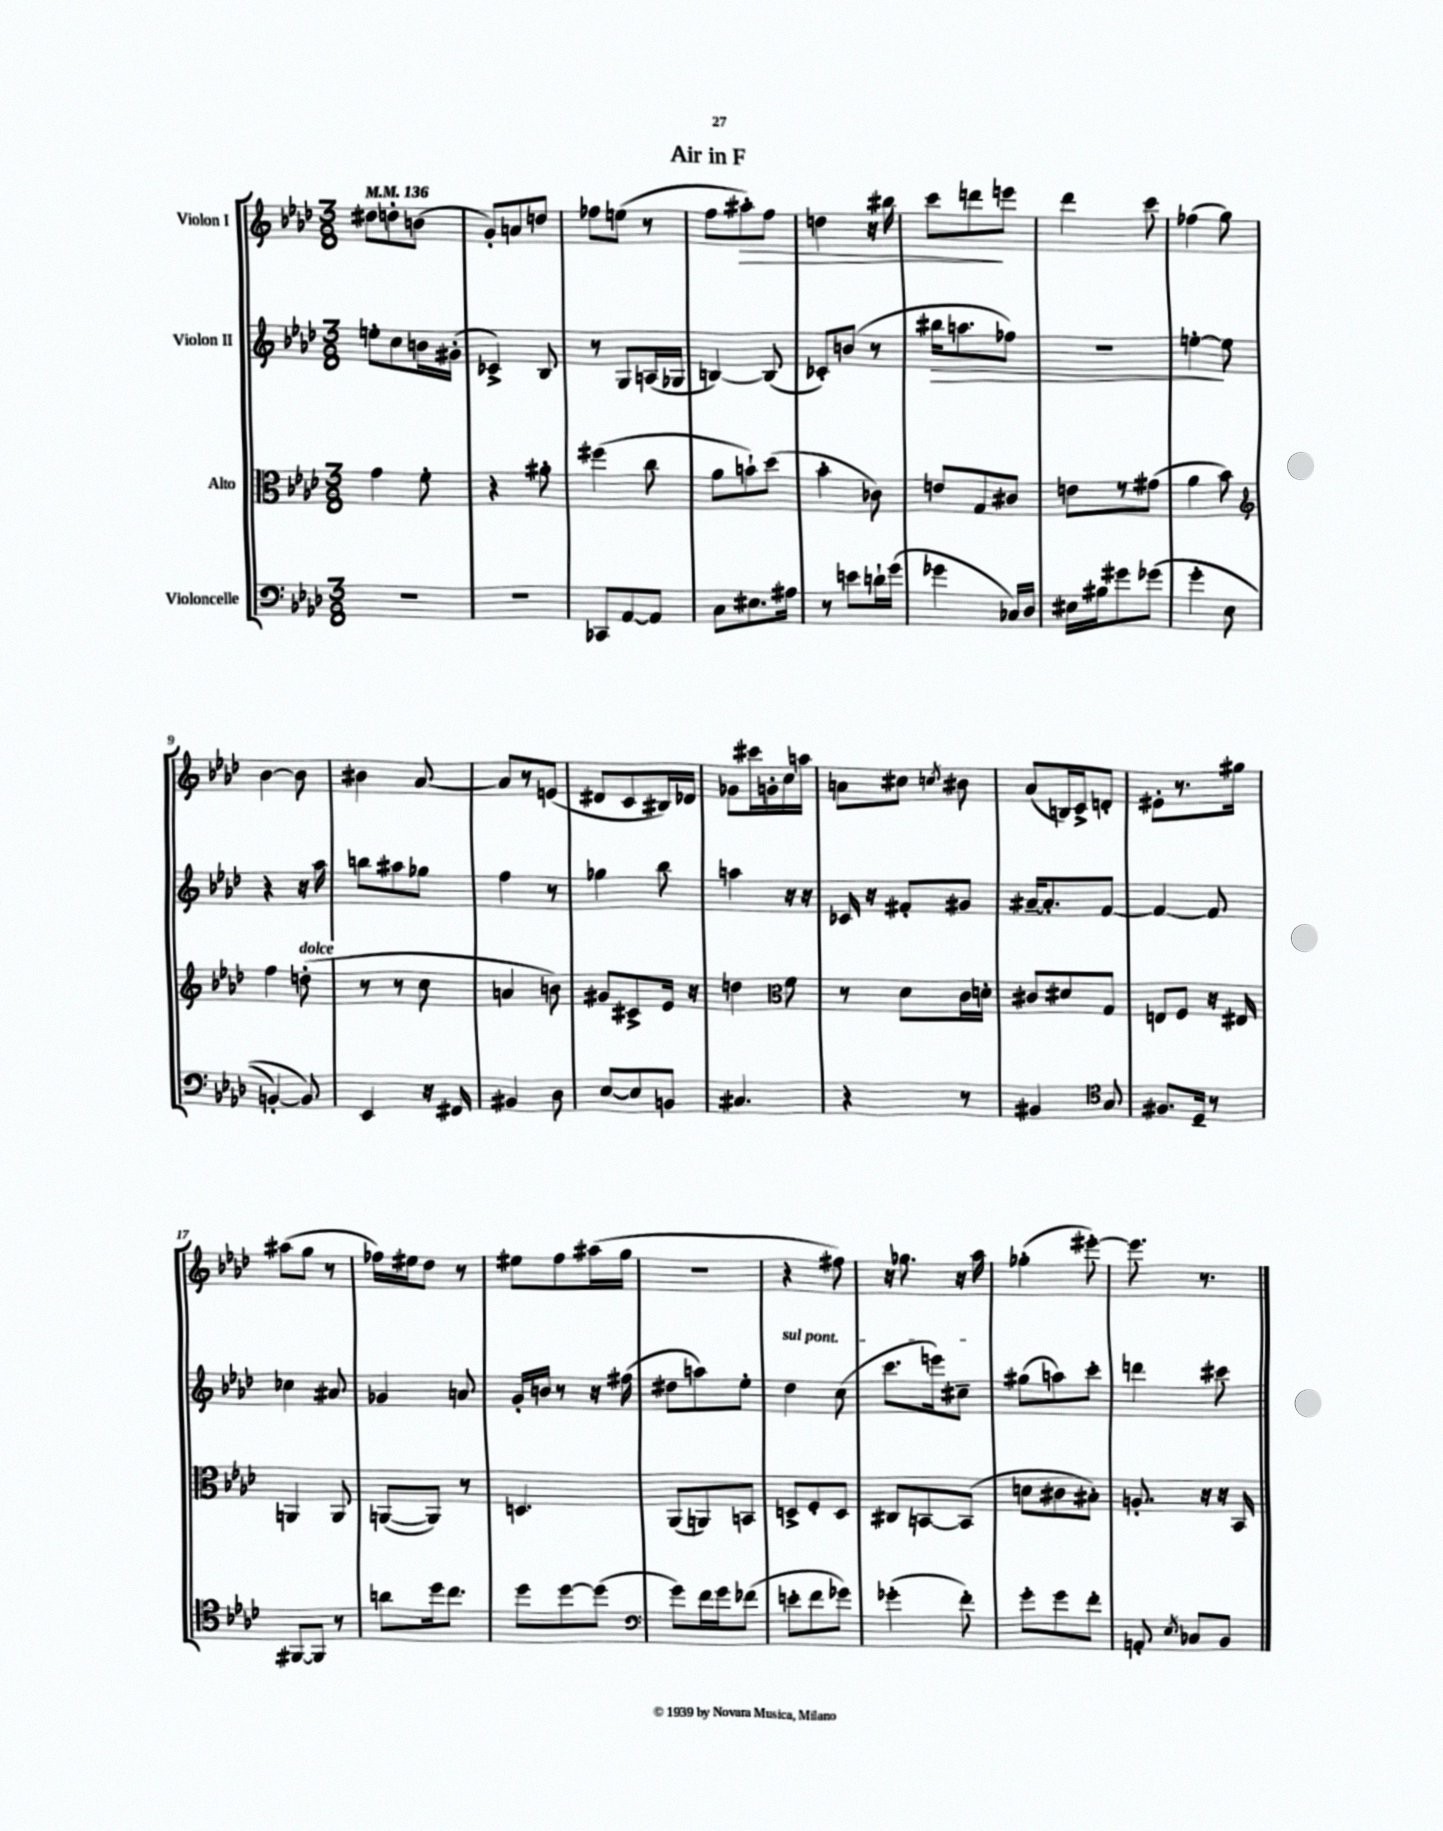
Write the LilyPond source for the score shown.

\header { title = "Air in F" }
<<
\new StaffGroup <<
\new Staff = "s0" \with { instrumentName = "Violon I" } {
    \clef treble \key aes \major \numericTimeSignature \time 3/8 \tempo 4 = 136
    \autoBeamOff dis''8[ d''8-. b'8]( |
    g'8[-.) a'8 d''8] |
    fes''8[ e''8]( r8 |
    f''8[ ais''8-.\>) f''8] |
    d''4 r16 bis''16 |
    c'''8[ d'''8\! e'''8] |
    des'''4 c'''8 |
    fes''4( g''8) |
    bes'4~ bes'8 |
    bis'4 aes'8~ |
    aes'8[ r8 e'8]( |
    dis'8[ c'8 bis16) des'16] |
    ges'8[ cis'''16 g'16-. c''16 a''16] |
    a'8[ cis''8] \acciaccatura { c''8 } bis'8 |
    aes'8[( b16) c'16-> d'8]-. |
    eis'8[-. r8. gis''16] |
    ais''8[( g''8] r8 |
    fes''16[) eis''16 des''8] r8 |
    eis''8[ f''8 ais''16( g''16] |
    R4. |
    r4 fis''8) |
    r16 ges''8. r16 aes''16 |
    ges''4-.( eis'''8~-.) |
    eis'''8. r8. \bar "|." |
}
\new Staff = "s1" \with { instrumentName = "Violon II" } {
    \clef treble \key aes \major \numericTimeSignature \time 3/8
    \autoBeamOff e''8[-. c''8 b'16 gis'16]-.( |
    ces'4->) bes8 |
    r8 g8[ a16( ges16] |
    b4~) b8( |
    ces'8[-.) b'8]( r8 |
    bis''16[\> a''8. fes''8]) |
    R4. |
    e''4~-.\! e''8 |
    r4 r16 aes''16 |
    b''8[ ais''8 ges''8] |
    f''4 r8 |
    ges''4 bes''8 |
    a''4 r16 r16 |
    ces'16 r16 fis'8[-. gis'8] |
    ais'16[~-- ais'8.-. f'8]~ |
    f'4~ f'8 |
    ces''4 ais'8 |
    ges'4 a'8 |
    g'16[-. b'16] r8 r16 fis''16( |
    dis''8[ a''8) ees''8]-. |
    \once \override TextSpanner.bound-details.left.text = \markup { \italic "sul pont." } des''4\startTextSpan c''8( |
    c'''8.[ e'''16) cis''8]--\stopTextSpan |
    gis''8[( a''8) c'''8]-. |
    d'''4 cis'''8 \bar "|." |
}
\new Staff = "s2" \with { instrumentName = "Alto" } {
    \clef alto \key aes \major \numericTimeSignature \time 3/8
    \autoBeamOff g'4 f'8-. |
    r4 ais'8-. |
    fis''4( c''8 |
    aes'8[ b'8-!) des''8]( |
    bes'4-. ces'8) |
    e'8[ g8 cis'8] |
    e'8[ r8 gis'8]( |
    aes'4 bes'8) |
    \clef treble f''4 d''8-.^\markup { \italic "dolce" }( |
    r8 r8 c''8 |
    a'4 b'8) |
    gis'8[ cis'8-> ees'16] r16 |
    d''4 \clef alto f'8 |
    r8 des'8[ c'16 d'16]-. |
    cis'8[ dis'8 g8] |
    e8[ f8] r16 eis16 |
    a,4 a,8 |
    a,8[~( a,8]) r8 |
    d4. |
    aes,8[( a,8) b,8] |
    d8[-> f8-. d8] |
    cis8[ b,8~ b,8]( |
    d'8[ cis'8 bis8]-.) |
    a8.-. r16 r16 bes,16 \bar "|." |
}
\new Staff = "s3" \with { instrumentName = "Violoncelle" } {
    \clef bass \key aes \major \numericTimeSignature \time 3/8
    \autoBeamOff R4. |
    R4. |
    ces,8[ aes,8~ aes,8] |
    c8[ eis8. ais16] |
    r8 e'8[ d'16-! g'16]( |
    ges'4 ces16[) des16] |
    eis16[ bis16 gis'8 ges'8](\( |
    g'4-. ees8 |
    b,4~-.) b,8\) |
    ees,4 r16 fis,16 |
    bis,4 des8 |
    ees8[~ ees8 b,8] |
    cis4. |
    r4 r8 |
    bis,4 \clef tenor g8 |
    fis8.[ des16]-- r8 |
    fis,8[~ fis,8] r8 |
    a'8[ des''16 c''8.] |
    des''8[ des''8~ des''8]( |
    \clef bass g'8[) f'16 g'16 fes'8]( |
    e'8[-. f'8 ges'8]) |
    ges'4-.( f'8-.) |
    g'8[-. g'8 f'8]-. |
    a,8-. \acciaccatura { ees8 } ces8[ bes,8] \bar "|." |
}
>>
>>
